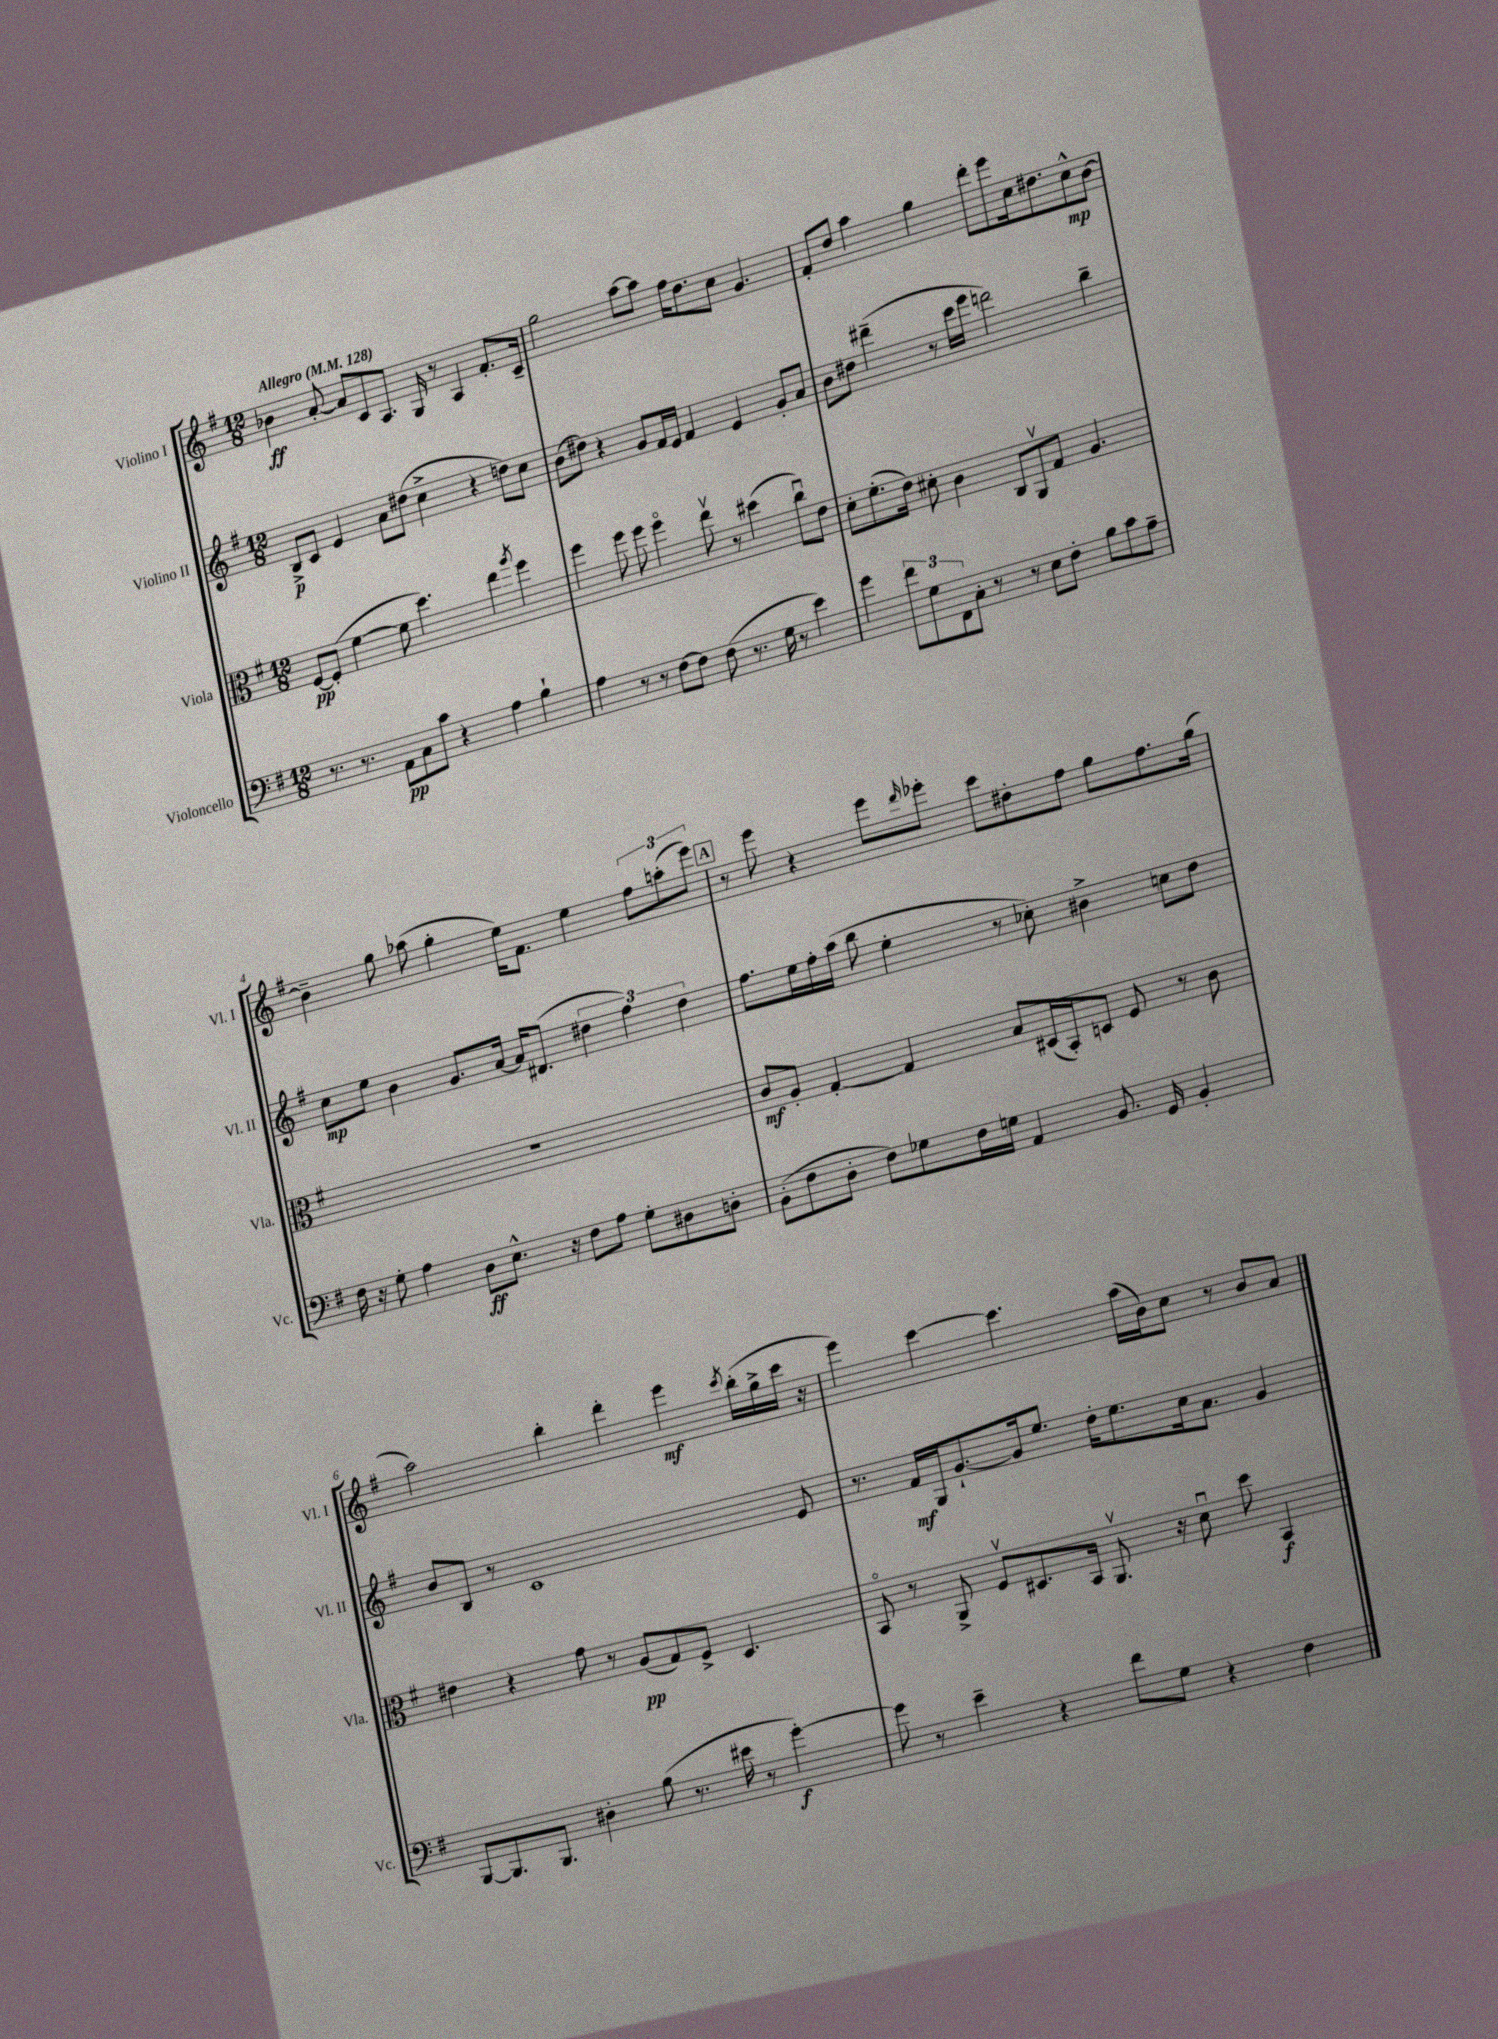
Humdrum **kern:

**kern	**dynam	**kern	**dynam	**kern	**dynam	**kern	**dynam
*part4	*part4	*part3	*part3	*part2	*part2	*part1	*part1
*staff4	*staff4	*staff3	*staff3	*staff2	*staff2	*staff1	*staff1
*I"Violoncello	*	*I"Viola	*	*I"Violino II	*	*I"Violino I	*
*I'Vc.	*	*I'Vla.	*	*I'Vl. II	*	*I'Vl. I	*
*clefF4	*	*clefC3	*	*clefG2	*	*clefG2	*
*k[f#]	*	*k[f#]	*	*k[f#]	*	*k[f#]	*
*M12/8	*	*M12/8	*	*M12/8	*	*M12/8	*
*MM128	*	*MM128	*	*MM128	*	*MM128	*
=1	=1	=1	=1	=1	=1	=1	=1
!	!	!	!	!	!	!LO:TX:a:B:t=Allegro	!
8.r	.	[8F#/L	pp	8B^/L	p	4b-X\	ff
.	.	(8F#'/J]	.	8c/J	.	.	.
8.r	.	.	.	.	.	.	.
.	.	[4f#\	.	4e/	.	[8a'/	.
8AA\L	pp	.	.	.	.	8a/L]	.
8C\	.	8f#\]	.	8a\L	.	8c/	.
8c\J	.	4.dd\)	.	(8dd#X\J	.	8.A/J	.
4r	.	.	.	4cc^\	.	.	.
.	.	.	.	.	.	16G/	.
.	.	.	.	.	.	8r	.
4A\	.	4ee\	.	4r	.	4A/	.
.	.	8qaa/	.	.	.	.	.
4B`\	.	4ff#\	.	8ddn\L)	.	8.f#'/L	.
.	.	.	.	8cc\J	.	.	.
.	.	.	.	.	.	16c~/Jk	.
=2	=2	=2	=2	=2	=2	=2	=2
4A\	.	4ff#\	.	(8b\L	.	2gg\	.
.	.	.	.	8dd#X\J)	.	.	.
8r	.	8ff#\	.	4r	.	.	.
8r	.	8ff#\	.	.	.	.	.
[8F#\L	.	4ff#\	.	8g/L	.	[8aa\L	.
8F#\J]	.	.	.	16f#/L	.	8aa\J]	.
.	.	.	.	16e/JJ	.	.	.
(8F#\	.	8eev\	.	4f#/	.	16ff#\KL	.
.	.	.	.	.	.	8.dd\	.
8.r	.	8r	.	.	.	.	.
.	.	(4dd#X\	.	4e/	.	8cc\J	.
16G\	.	.	.	.	.	.	.
8r	.	.	.	.	.	4.g/	.
4e\)	.	8ccu\L)	.	8g'/L	.	.	.
.	.	8e\J	.	8a/J	.	.	.
=3	=3	=3	=3	=3	=3	=3	=3
4g\	.	8d'\L	.	8b\L	.	8f#'/L	.
.	.	(8.f#'\	.	8dd#X\J	.	8dd/J	.
12f#\L	.	.	.	(4ddd#X~\	.	4aa\	.
.	.	16e\Jk)	.	.	.	.	.
12G\	.	.	.	.	.	.	.
.	.	8d#X'\	.	.	.	.	.
12FF#\	.	.	.	.	.	.	.
8C'\J	.	4c\	.	8r	.	4gg\	.
8r	.	.	.	16ccc\LL	.	.	.
.	.	.	.	16eee\JJ	.	.	.
8r	.	8C/L	.	2dddn\)	.	8ddd'\L	.
8E\L	.	8AAv/	.	.	.	8eee\	.
8F#'\J	.	8G/J	.	.	.	16cc\k	.
.	.	.	.	.	.	8.dd#X\	.
8B\L	.	4.A/	.	.	.	.	.
8c\	.	.	.	4bb~\	.	8cc^^\	mp
8A~\J	.	.	.	.	.	[8b\J	.
!!LO:LB:g=z
=4	=4	=4	=4	=4	=4	=4	=4
16F#\	.	1.r	.	8cc\L	mp	4b~\]	.
16r	.	.	.	.	.	.	.
8G'\	.	.	.	8ee\J	.	.	.
4A\	.	.	.	4b\	.	8gg\	.
.	.	.	.	.	.	(8aa-X\	.
8D\L	ff	.	.	8.g/L	.	4gg'\	.
8.E^^\J	.	.	.	.	.	.	.
.	.	.	.	[16a/Jk	.	.	.
.	.	.	.	16a/KL]	.	16ee\KL)	.
16r	.	.	.	(8.d#X/J	.	8.f#\J	.
8F#\L	.	.	.	.	.	.	.
8A\J	.	.	.	6dd#X\	.	4ee\	.
8G'\L	.	.	.	.	.	.	.
.	.	.	.	6ff#\)	.	.	.
8D#X\	.	.	.	.	.	12ff#\L	.
.	.	.	.	6dd#\	.	(12aan'\	.
8Dn'\J	.	.	.	.	.	.	.
.	.	.	.	.	.	12eee\J)	.
!!LO:REH:place=s1:t=A
=5	=5	=5	=5	=5	=5	=5	=5
(8BB'\L	.	8c/L	mf	8.ff#\L	.	8r	.
8F#\	.	8A'/J	.	.	.	8eee\	.
.	.	.	.	16ee\L	.	.	.
8D'\J	.	[4G'/	.	16ff#'\	.	4r	.
.	.	.	.	(16aa\JJ	.	.	.
8F#\L)	.	.	.	8bb\	.	.	.
8G-X\	.	4G/]	.	4ee'\	.	8eee\L	.
.	.	.	.	.	.	16qqddd/	.
16F#\L	.	.	.	.	.	8eee-X'\J	.
16Gn\JJ	.	.	.	.	.	.	.
4AA/	.	8B/L	.	8r	.	8ccc\L	.
.	.	(16D#X/L	.	8cc-X'\)	.	8dd#X'\	.
.	.	16BB'/J)	.	.	.	.	.
8.BB/	.	8Dn/J	.	4b#X^\	.	8ff#\J	.
.	.	8F#/	.	.	.	8gg\L	.
16GG/	.	.	.	.	.	.	.
4BB'/	.	8r	.	8ccn\L	.	8.ff#\	.
.	.	8c\	.	8dd\J	.	.	.
.	.	.	.	.	.	(16gg\Jk	.
!!LO:LB:g=z
=6	=6	=6	=6	=6	=6	=6	=6
[8BBB/L	.	4e#X\	.	8b/L	.	2aa\)	.
8.BBB/]	.	.	.	8B/J	.	.	.
.	.	4r	.	8r	.	.	.
8.BBB/J	.	.	.	.	.	.	.
.	.	.	.	1c	.	.	.
4D#X'\	.	8g\	.	.	.	4bb'\	.
.	.	8r	.	.	.	.	.
(8B\	.	(8A/L	pp	.	.	4ddd'\	.
8.r	.	8G/)	.	.	.	.	.
.	.	8F#^/J	.	.	.	4eee\	mf
16e#X\	.	.	.	.	.	.	.
8r	.	4.D/	.	.	.	.	.
.	.	.	.	.	.	8qccc/	.
[4g'\)	f	.	.	.	.	(16bb'\LL	.
.	.	.	.	.	.	16gg^\	.
.	.	.	.	8e/	.	16ccc\JJ	.
.	.	.	.	.	.	16r	.
=7	=7	=7	=7	=7	=7	=7	=7
8g\]	.	8BB/	.	8.r	.	4eee\)	.
8r	.	8r	.	.	.	.	.
.	.	.	.	16f#/LL	mf	.	.
4e~\	.	8AA^/	.	16G/J	.	[4ccc\	.
.	.	.	.	[8.g`/	.	.	.
.	.	8F#v/L	.	.	.	.	.
4r	.	8.D#X/	.	16g/k]	.	4.ccc\]	.
.	.	.	.	8.ee/J	.	.	.
.	.	16BB/Jk	.	.	.	.	.
8f#\L	.	8.AAv/	.	16dd'\KL	.	.	.
.	.	.	.	8.ee\	.	.	.
8G\J	.	.	.	.	.	(16aa\LL	.
.	.	16r	.	.	.	16b\J)	.
4r	.	8du\	.	16cc\k	.	8cc\J	.
.	.	.	.	8.a\J	.	.	.
.	.	8dd\	.	.	.	8r	.
4F#\	.	4BB/	f	4g/	.	8b/L	.
.	.	.	.	.	.	8a/J	.
==	==	==	==	==	==	==	==
*-	*-	*-	*-	*-	*-	*-	*-
